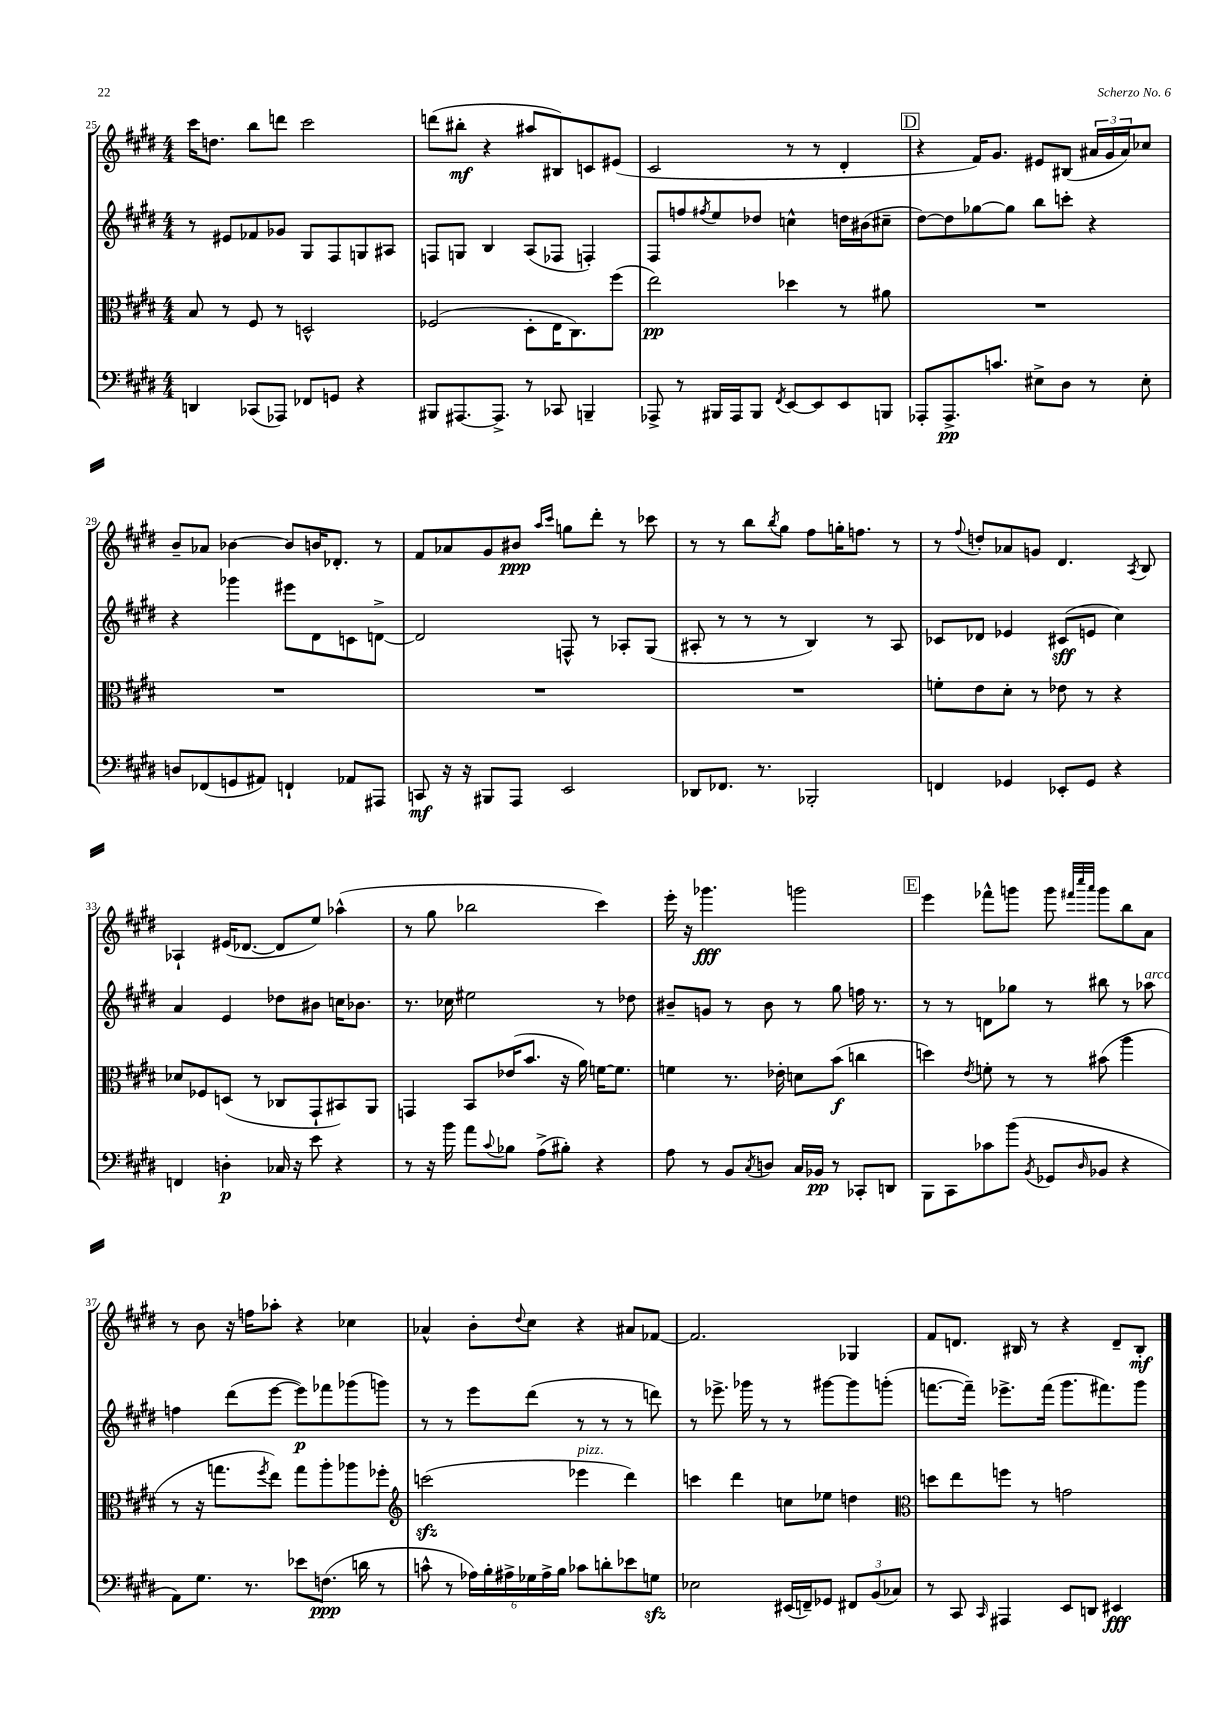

**kern	**dynam	**kern	**dynam	**kern	**dynam	**kern	**dynam
*part4	*part4	*part3	*part3	*part2	*part2	*part1	*part1
*staff4	*staff4	*staff3	*staff3	*staff2	*staff2	*staff1	*staff1
*clefF4	*	*clefC3	*	*clefG2	*	*clefG2	*
*k[f#c#g#d#]	*	*k[f#c#g#d#]	*	*k[f#c#g#d#]	*	*k[f#c#g#d#]	*
*M4/4	*	*M4/4	*	*M4/4	*	*M4/4	*
=25	=25	=25	=25	=25	=25	=25	=25
4DDn/	.	8B/	.	8r	.	16ccc#\KL	.
.	.	.	.	.	.	8.ddn\J	.
.	.	8r	.	8e#X/L	.	.	.
(8CC-X/L	.	8F#/	.	8f-X/	.	8bb\L	.
8AAA-X/J)	.	8r	.	8g-X/J	.	8dddn\J	.
8FF-X/L	.	2Dn^^/	.	8G#/L	.	2ccc#\	.
8GGn/J	.	.	.	8F#/	.	.	.
4r	.	.	.	8Gn/	.	.	.
.	.	.	.	8A#X/J	.	.	.
=26	=26	=26	=26	=26	=26	=26	=26
8BBB#X/L	.	(2F-X/	.	8Fn/L	.	(8dddn\L	.
[8.AAA#X/	.	.	.	8Gn/J	.	8bb#X'\J	mf
.	.	.	.	4B/	.	4r	.
8.AAA#^/J]	.	.	.	.	.	.	.
8r	.	8D#'\L	.	(8A/L	.	8aa#X/L	.
8CC-X/	.	16E\K	.	8F-X/J	.	8B#X/)	.
.	.	8.C#\)	.	.	.	.	.
4BBBn~/	.	.	.	4Fn'/)	.	8cn/	.
.	.	(8ff#\J	.	.	.	(8e#X/J	.
=27	=27	=27	=27	=27	=27	=27	=27
8AAA-X^/	.	2ee\)	pp	8F#/L	.	2c#/	.
8r	.	.	.	8ffn/	.	.	.
.	.	.	.	8qff#X/	.	.	.
16BBB#X/LL	.	.	.	8ee/	.	.	.
16AAA-/J	.	.	.	.	.	.	.
8BBB#/J	.	.	.	8dd-X/J	.	.	.
8qFF#/	.	.	.	.	.	.	.
[8EE/L	.	4dd-X\	.	4ccn^^\	.	8r	.
8EE/]	.	.	.	.	.	8r	.
8EE/	.	8r	.	16ddn\LL	.	4d#'/	.
.	.	.	.	(16b#X\J	.	.	.
8BBBn/J	.	8a#X\	.	8cc#X~\J	.	.	.
!!LO:REH:place=s1:t=D
=28	=28	=28	=28	=28	=28	=28	=28
8AAA-X'/L	.	1r	.	[8dd#\L)	.	4r	.
8.AAA-^/	pp	.	.	8dd#\]	.	.	.
.	.	.	.	[8gg-X\	.	16f#/KL)	.
8.cn/J	.	.	.	.	.	8.g#/J	.
.	.	.	.	8gg-\J]	.	.	.
8E#X^\L	.	.	.	8bb\L	.	8e#X/L	.
8D#\J	.	.	.	8cccn'\J	.	(8B#X/J	.
8r	.	.	.	4r	.	24a#X/LL	.
.	.	.	.	.	.	24g#/	.
.	.	.	.	.	.	24a#/J)	.
8E#'\	.	.	.	.	.	8cc-X/J	.
!!LO:LB:g=z
=29	=29	=29	=29	=29	=29	=29	=29
8Dn/L	.	1r	.	4r	.	8b~/L	.
(8FF-X/	.	.	.	.	.	8a-X/J	.
8GGn/	.	.	.	4ggg-X\	.	[4b-X\	.
8AA#X/J)	.	.	.	.	.	.	.
4FFn`/	.	.	.	8eee#X\L	.	8b-/L]	.
.	.	.	.	8d#\	.	16bn/K	.
.	.	.	.	.	.	8.d-X'/J	.
8AA-X/L	.	.	.	8cn\	.	.	.
8AAA#X/J	.	.	.	[8dn^\J	.	8r	.
=30	=30	=30	=30	=30	=30	=30	=30
8CCn/	mf	1r	.	2d/]	.	8f#/L	.
16r	.	.	.	.	.	8a-X/	.
16r	.	.	.	.	.	.	.
8BBB#X/L	.	.	.	.	.	8g#/	.
8AAA/J	.	.	.	.	.	8b#X/J	ppp
.	.	.	.	.	.	16qqaa/LL	.
.	.	.	.	.	.	16qqccc#/JJ	.
2EE/	.	.	.	8Fn^^/	.	8ggn\L	.
.	.	.	.	8r	.	8ddd#'\J	.
.	.	.	.	8A-X'/L	.	8r	.
.	.	.	.	(8G#/J	.	8ccc-X\	.
=31	=31	=31	=31	=31	=31	=31	=31
8DD-X/L	.	1r	.	8A#X'/	.	8r	.
8.FF-X/J	.	.	.	8r	.	8r	.
.	.	.	.	8r	.	8bb\L	.
8.r	.	.	.	.	.	.	.
.	.	.	.	.	.	8qbb/	.
.	.	.	.	8r	.	8gg#\J	.
2BBB-X'/	.	.	.	4B/)	.	8ff#\L	.
.	.	.	.	.	.	16ggn'\K	.
.	.	.	.	.	.	8.ffn\J	.
.	.	.	.	8r	.	.	.
.	.	.	.	8A#/	.	8r	.
=32	=32	=32	=32	=32	=32	=32	=32
4FFn/	.	8fn'\L	.	8c-X/L	.	8r	.
.	.	.	.	.	.	8qqff#/	.
.	.	8e\	.	8d-X/J	.	8ddn'/L	.
4GG-X/	.	8d#'\J	.	4e-X/	.	8a-X/	.
.	.	8r	.	.	.	8gn/J	.
8EE-X'/L	.	8e-X\	.	(8c#X/L	sff	4.d#/	.
8GG-/J	.	8r	.	8en/J	.	.	.
4r	.	4r	.	4cc#\)	.	.	.
.	.	.	.	.	.	8qA/	.
.	.	.	.	.	.	8B/	.
!!LO:LB:g=z
=33	=33	=33	=33	=33	=33	=33	=33
4FFn/	.	8d-X/L	.	4a/	.	4A-X`/	.
.	.	8F-X/	.	.	.	.	.
4Dn'\	p	(8Dn/J	.	4e/	.	(16e#X/KL	.
.	.	.	.	.	.	[8.d-X/J	.
.	.	8r	.	.	.	.	.
16C-X/	.	8C-X/L	.	8dd-X\L	.	8d-/L]	.
16r	.	.	.	.	.	.	.
8e\	.	8GG#`/	.	8b#X\J	.	8ee/J)	.
4r	.	8BB#X/)	.	16ccn\KL	.	(4aa-X^^\	.
.	.	.	.	8.b-X\J	.	.	.
.	.	8AA/J	.	.	.	.	.
=34	=34	=34	=34	=34	=34	=34	=34
8r	.	4GGn/	.	8.r	.	8r	.
16r	.	.	.	.	.	8gg#\	.
16b\	.	.	.	16cc-X\	.	.	.
8a\L	.	8BB/L	.	2ee#X\	.	2bb-X\	.
8qqc#/	.	.	.	.	.	.	.
8B-X\J	.	(16e-X/K	.	.	.	.	.
.	.	8.b/J	.	.	.	.	.
(8A^\L	.	.	.	.	.	.	.
8B#X'\J)	.	16r	.	.	.	.	.
.	.	16a\)	.	.	.	.	.
4r	.	[16fn\KL	.	8r	.	4ccc#\)	.
.	.	8.f\J]	.	.	.	.	.
.	.	.	.	8dd-X\	.	.	.
=35	=35	=35	=35	=35	=35	=35	=35
8A\	.	4fn\	.	8b#X~/L	.	16eee'\	.
.	.	.	.	.	.	16r	.
8r	.	.	.	8gn/J	.	4.ggg-X\	fff
8BB/L	.	8.r	.	8r	.	.	.
8qC#/	.	.	.	.	.	.	.
8Dn/J	.	.	.	8b#\	.	.	.
.	.	16e-X'\	.	.	.	.	.
16C#/LL	.	8dn\L	.	8r	.	2gggn\	.
16BB-X/JJ	pp	.	.	.	.	.	.
8r	.	(8b\J	f	8gg#\	.	.	.
8CC-X'/L	.	4ccn\	.	16ffn\	.	.	.
.	.	.	.	8.r	.	.	.
8DDn/J	.	.	.	.	.	.	.
!!LO:REH:place=s1:t=E
=36	=36	=36	=36	=36	=36	=36	=36
8BBB\L	.	4ddn\)	.	8r	.	4eee\	.
8CC#\	.	.	.	8r	.	.	.
.	.	8qe/	.	.	.	.	.
8c-X\	.	8fn'\	.	8dn\L	.	8fff-X^^\L	.
(8b\J	.	8r	.	8gg-X\J	.	8gggn\J	.
8qBB/	.	.	.	.	.	.	.
8GG-X/L	.	8r	.	8r	.	8ggg\	.
.	.	.	.	.	.	32qqfff#X/LLL	.
.	.	.	.	.	.	32qqcccc#/	.
16qqD#/	.	.	.	.	.	32qqaaa/JJJ	.
8BB-X/J	.	(8b#X\	.	8bb#X\	.	8ggg\L	.
4r	.	4aa\	.	8r	.	8bb\	.
!	!	!	!	!LO:TX:a:i:t=arco	!	!	!
.	.	.	.	8aa-X\	.	8a\J	.
!!LO:LB:g=z
=37	=37	=37	=37	=37	=37	=37	=37
8AA\L)	.	8r	.	4ffn\	.	8r	.
8.G#\J	.	16r	.	.	.	8b\	.
.	.	8.ggn\L	.	.	.	.	.
.	.	.	.	(8ddd#\L	.	16r	.
8.r	.	.	.	.	.	16ffn\KL	.
.	.	8qff#/	.	.	.	.	.
.	.	8ee\J)	.	[8eee\J	.	8aa-X'\J	.
8e-X\L	.	8gg\L	.	8eee\L])	p	4r	.
(8.Fn\J	ppp	8aa'\	.	8fff-X\	.	.	.
.	.	8aa-X\	.	(8ggg-X\	.	4cc-X\	.
16dn\	.	.	.	.	.	.	.
8r	.	8ff-X'\J	.	8gggn\J)	.	.	.
=38	=38	=38	=38	=38	=38	=38	=38
*	*	*clefG2	*	*	*	*	*
8cn^^\	.	(2cccnzz\	.	8r	.	4a-X^^/	.
8r	.	.	.	8r	.	.	.
24A-X\LL)	.	.	.	8eee\L	.	8b'\L	.
24B'\	.	.	.	.	.	.	.
24A#X^\	.	.	.	.	.	.	.
.	.	.	.	.	.	8qqdd#/	.
24G-X\	.	.	.	(8ddd#\J	.	8cc#\J	.
24A#^\	.	.	.	.	.	.	.
24B\JJ	.	.	.	.	.	.	.
!	!	!LO:TX:a:i:t=pizz.	!	!	!	!	!
8c-X\L	.	4eee-X\	.	8r	.	4r	.
8dn'\	.	.	.	8r	.	.	.
8e-X\	.	4ddd#\)	.	8r	.	8a#X/L	.
8Gnzz\J	.	.	.	8dddn\)	.	[8f-X/J	.
=39	=39	=39	=39	=39	=39	=39	=39
2E-X\	.	4cccn\	.	8r	.	2.f-/]	.
.	.	.	.	8.eee-X^\	.	.	.
.	.	4ddd#\	.	.	.	.	.
.	.	.	.	16ggg-X\	.	.	.
.	.	.	.	8r	.	.	.
(16EE#X/LL	.	8ccn\L	.	8r	.	.	.
16FFn~/J)	.	.	.	.	.	.	.
8GG-X/J	.	8ee-X\J	.	[8ggg#X\L	.	.	.
12FF#X/L	.	4ddn\	.	8ggg#\]	.	4G-X/	.
(12BB/	.	.	.	.	.	.	.
.	.	.	.	(8gggn'\J	.	.	.
12C-X/J)	.	.	.	.	.	.	.
=40	=40	=40	=40	=40	=40	=40	=40
*	*	*clefC3	*	*	*	*	*
8r	.	8ddn\L	.	[8.fffn\L	.	8f#/L	.
8CC#/	.	8ee\	.	.	.	8.dn/J	.
.	.	.	.	16fff~\Jk])	.	.	.
16qqCC#/	.	.	.	.	.	.	.
4AAA#X/	.	8ffn\J	.	8.eee-X^\L	.	.	.
.	.	.	.	.	.	16B#X/	.
.	.	8r	.	.	.	8r	.
.	.	.	.	(16fff\Jk	.	.	.
8EE/L	.	2gn\	.	8.ggg#\L	.	4r	.
8DDn/J	.	.	.	.	.	.	.
.	.	.	.	8.fff#X\)	.	.	.
4EE#X/	fff	.	.	.	.	8d~/L	.
.	.	.	.	8ggg#\J	.	8B#'/J	mf
==	==	==	==	==	==	==	==
*-	*-	*-	*-	*-	*-	*-	*-
